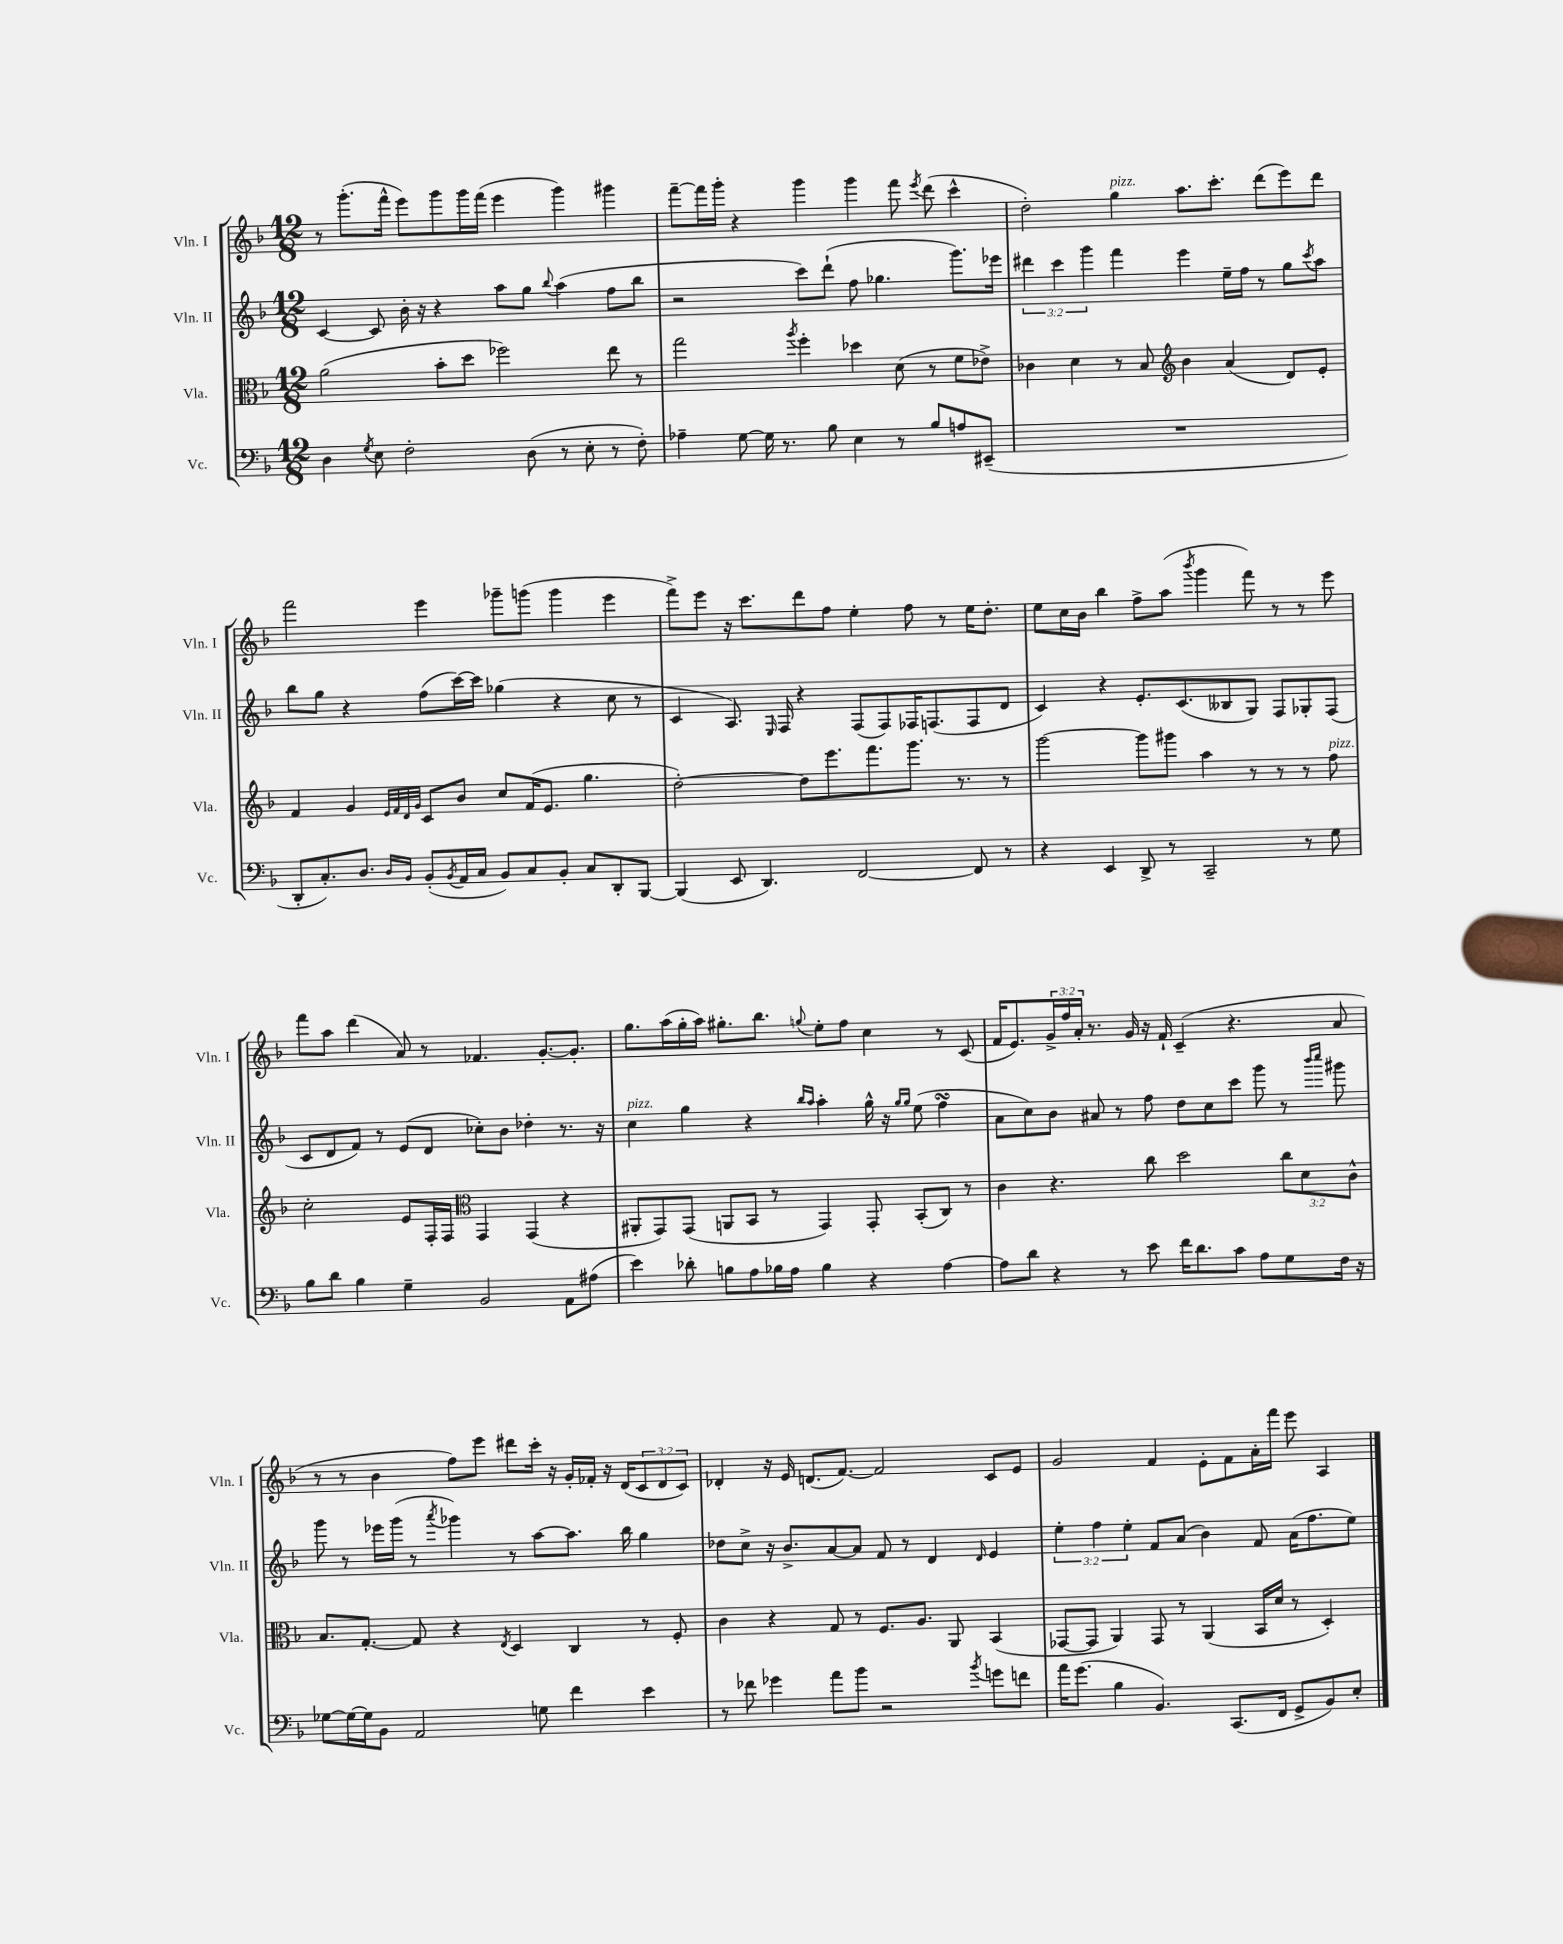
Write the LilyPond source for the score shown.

<<
\new StaffGroup <<
\new Staff = "s0" \with { instrumentName = "Vln. I" shortInstrumentName = "Vln. I" } {
    \clef treble \key f \major \numericTimeSignature \time 12/8 \override Staff.TupletNumber.text = #tuplet-number::calc-fraction-text
    r8 g'''8.-.( f'''16-^ e'''8) g'''8 g'''16 f'''16( e'''4 g'''4) gis'''4 |
    f'''8~-- f'''16 g'''16-. r4 g'''4 g'''4 f'''8 \acciaccatura { e'''8 } d'''8( c'''4-^ |
    d''2-.) g''4^\markup { \italic "pizz." } a''8. c'''8.-. d'''8( e'''8) d'''8 |
    f'''2 e'''4 ges'''8-- g'''8( g'''4 e'''4 |
    f'''8->) e'''8 r16 c'''8. d'''8 f''8 e''4-. f''8 r8 e''16 d''8.-. |
    e''8 c''16 bes'16 bes''4 f''8-> a''8( \acciaccatura { bes'''8 } g'''4 f'''8) r8 r8 e'''8 |
    f'''8 a''8 d'''4( a'8) r8 fes'4. g'8.~-. g'8.-. |
    g''8. a''16( g''16-. a''16) gis''8.-. bes''8. \appoggiatura { g''8 } e''8-. f''8 c''4 r8 c'8( |
    f'16 e'8.) \tuplet 3/2 { g'16-> f''16 a'16-. } r8. g'16 r16 f'16-! c'4--( r4. a'8 |
    r8 r8 bes'4 f''8) e'''8 dis'''8 c'''16-. r16 g'16-. fes'16-. r16 d'16( \tuplet 3/2 { c'8 d'8 c'8) } |
    des'4-. r16 e'16 d'8.( f'8.~) f'2 c'8 e'8 |
    g'2 f'4 e'8-. f'8 a'16-. f'''16 e'''8 a4 \bar "|." |
}
\new Staff = "s1" \with { instrumentName = "Vln. II" shortInstrumentName = "Vln. II" } {
    \clef treble \key f \major \numericTimeSignature \time 12/8 \override Staff.TupletNumber.text = #tuplet-number::calc-fraction-text
    c'4~ c'8 bes'16-. r16 r4 a''8 g''8 \appoggiatura { bes''8 } a''4( f''8 bes''8 |
    r2 c'''8) d'''8-!( f''8 ges''4. g'''8.) ees'''16 |
    \tuplet 3/2 { dis'''4 c'''4 g'''4 } f'''4 e'''4 e''16-- f''16 r8 g''8 \acciaccatura { c'''8 } a''8 |
    bes''8 g''8 r4 f''8( c'''16~) c'''16 ges''4( r4 c''8 r8 |
    c'4 a8.) \grace { e16 } f16 r4 f8( f8) fes16 f8.( f8 d'8 |
    c'4) r4 e'8.-. c'8.( beses8 g8) f8 ges8-. f8( |
    c'8 d'8 f'8) r8 e'8( d'8 ces''8-.) bes'8 des''4-. r8. r16 |
    c''4^\markup { \italic "pizz." } g''4 r4 \grace { bes''16 a''16 } a''4-. g''16-^ r16 \grace { g''16 g''16 } e''8( f''4\turn |
    a'8 c''8) bes'8 ais'8 r8 f''8 d''8 c''8 c'''8 g'''8 r8 \grace { bes'''16 c''''16 } gis'''8 |
    g'''8 r8 ees'''16 g'''16( r8 \acciaccatura { a'''8 } ges'''4) r8 a''8~ a''8. bes''16 g''4 |
    des''8 c''8-> r16 bes'8.-> a'8~ a'8 f'8 r8 d'4 \grace { d'16 } e'4 |
    \tuplet 3/2 { e''4-. f''4 e''4-. } f'8 a'8( bes'4) f'8 a'16( f''8. e''8) \bar "|." |
}
\new Staff = "s2" \with { instrumentName = "Vla." shortInstrumentName = "Vla." } {
    \clef alto \key f \major \numericTimeSignature \time 12/8 \override Staff.TupletNumber.text = #tuplet-number::calc-fraction-text
    a'2( bes'8-. d''8 fes''2) e''8 r8 |
    g''2 \acciaccatura { a''8 } f''4-. des''4 d'8( r8 f'8 ees'8->) |
    ces'4 d'4 r8 bes8 \clef treble bes'4 a'4( d'8) e'8-. |
    f'4 g'4 \grace { e'32 f'32 d'32 g'32 } c'8 bes'8 c''8 f'16( e'8. g''4. |
    d''2~-.) d''8 e'''8. f'''8. g'''8. r8. r8 |
    g'''2~ g'''8 gis'''8 a''4 r8 r8 r8 f''8^\markup { \italic "pizz." } |
    c''2-. e'8 f16-. f16 \clef alto g,4 g,4( r4 |
    ais,8-. g,8) g,8( a,8 bes,8 r8 g,4) g,8-. bes,8-.( c8) r8 |
    c'4 r4. c''8 d''2 \tuplet 3/2 { c''8 d'8 c'8-^ } |
    bes8. g8.~-. g8 r4 \acciaccatura { e8 } d4 c4 r8 f8-. |
    c'4 r4 g8 r8 f8. a8. a,8 bes,4( |
    ges,8~ ges,8 a,4) ges,8 r8 a,4( bes,16 d'16 r8 d4-.) \bar "|." |
}
\new Staff = "s3" \with { instrumentName = "Vc." shortInstrumentName = "Vc." } {
    \clef bass \key f \major \numericTimeSignature \time 12/8
    d4 \acciaccatura { g8 } e8 f2-. d8( r8 e8-. r8 f8-.) |
    aes4-- g8~ g16 r8. bes8 e4 r8 bes8 a8 eis,8--( |
    R1. |
    d,8-. c8.-.) d8. \grace { d16 bes,16 } bes,8-.( \acciaccatura { bes,8 } a,16 c16 bes,8) c8 bes,8-. c8 d,8-. bes,,8~ |
    bes,,4( e,8 d,4.) f,2~ f,8 r8 |
    r4 e,4 d,8-> r8 c,2-- r8 g8 |
    bes8 d'8 bes4 g4-- bes,2 a,8 ais8( |
    e'4) des'8-. b8 a8 bes16 a16 bes4 r4 a4~ |
    a8 d'8 r4 r8 e'8 f'16 d'8. c'8 a8 g8 f16 r16 |
    ges8~ ges16~ ges16 bes,8 a,2 g8 f'4 e'4 |
    r8 fes'8 ges'4 a'8 bes'8 r2 \acciaccatura { bes'8 } g'8 f'8 |
    a'16 g'8.( bes4 bes,4.) c,8.( f,16 g,8-> bes,8) e8-. \bar "|." |
}
>>
>>
\layout { \context { \Score \remove "Bar_number_engraver" } }
